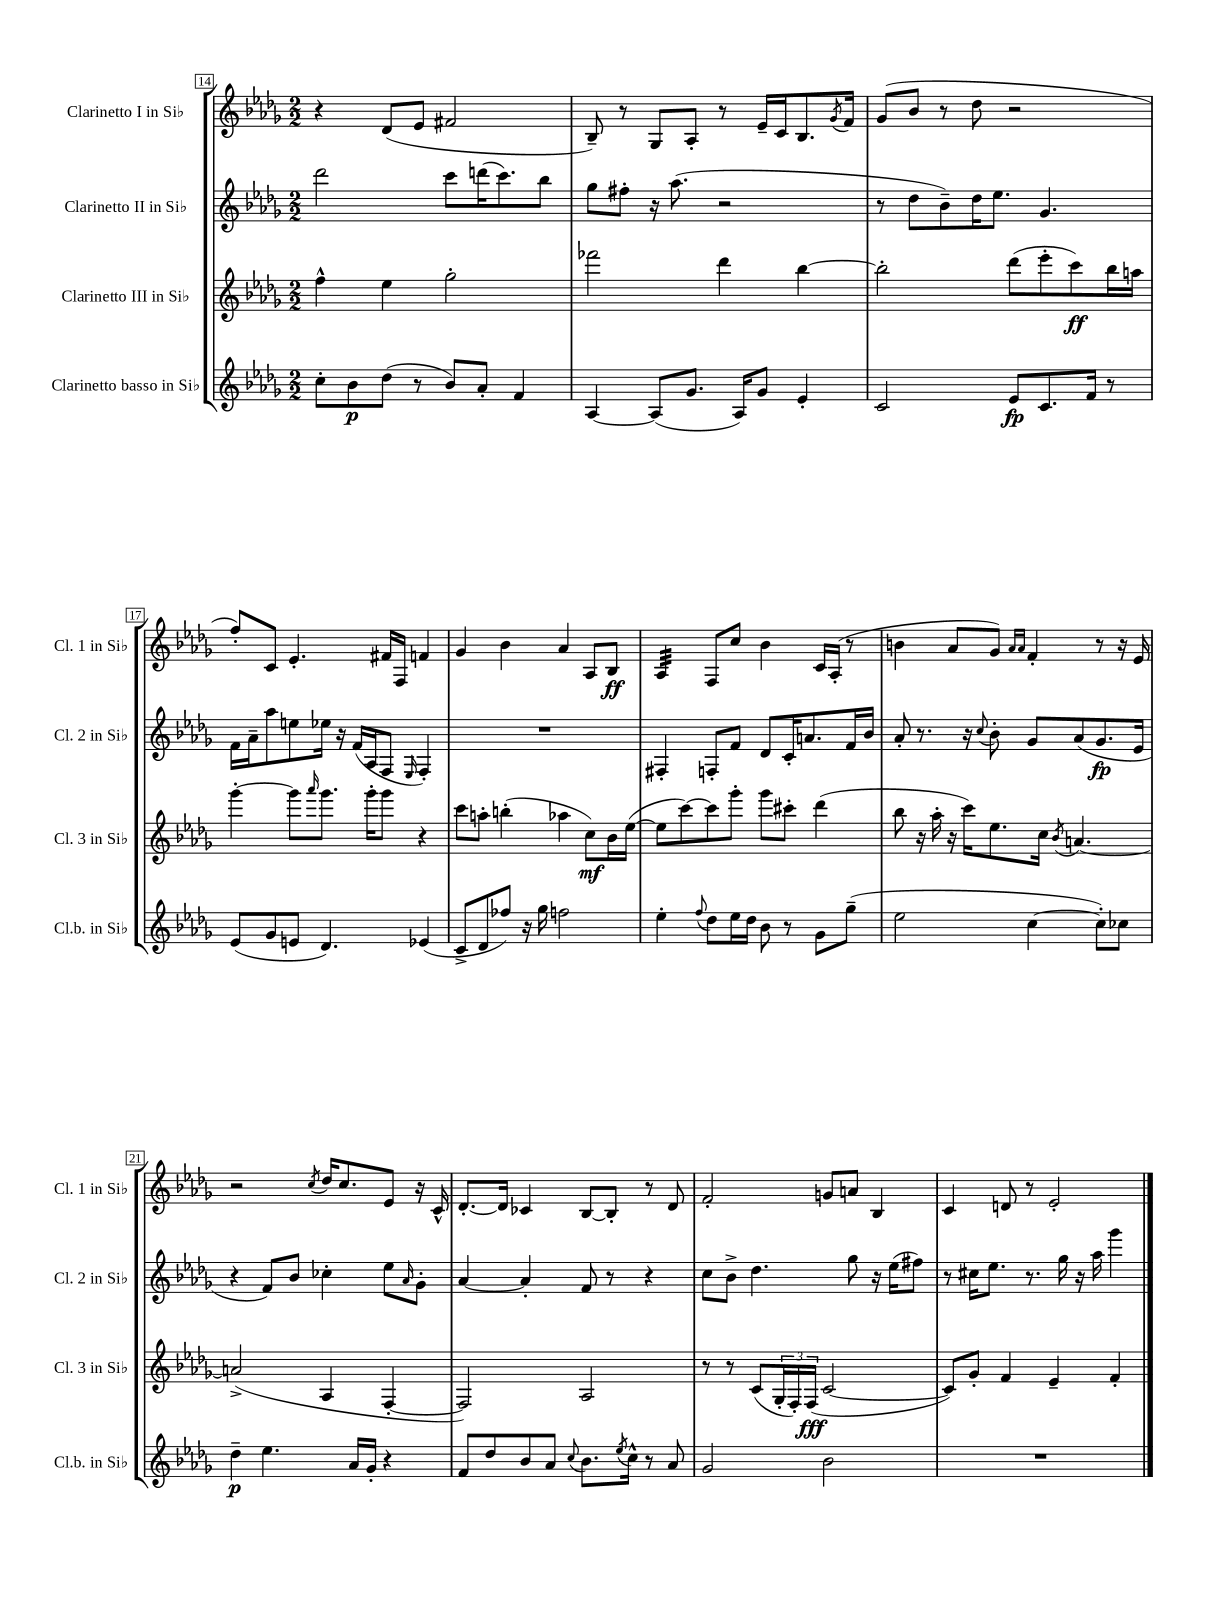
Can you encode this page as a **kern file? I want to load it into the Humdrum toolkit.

**kern	**dynam	**kern	**dynam	**kern	**dynam	**kern	**dynam
*part4	*part4	*part3	*part3	*part2	*part2	*part1	*part1
*staff4	*staff4	*staff3	*staff3	*staff2	*staff2	*staff1	*staff1
*I"Clarinetto basso in Si♭	*	*I"Clarinetto III in Si♭	*	*I"Clarinetto II in Si♭	*	*I"Clarinetto I in Si♭	*
*I'Cl.b. in Si♭	*	*I'Cl. 3 in Si♭	*	*I'Cl. 2 in Si♭	*	*I'Cl. 1 in Si♭	*
*clefG2	*	*clefG2	*	*clefG2	*	*clefG2	*
*k[b-e-a-d-g-]	*	*k[b-e-a-d-g-]	*	*k[b-e-a-d-g-]	*	*k[b-e-a-d-g-]	*
*M2/2	*	*M2/2	*	*M2/2	*	*M2/2	*
=14	=14	=14	=14	=14	=14	=14	=14
8cc'\L	.	4ff^^\	.	2ddd-\	.	4r	.
8b-\	p	.	.	.	.	.	.
(8dd-\J	.	4ee-\	.	.	.	(8d-/L	.
8r	.	.	.	.	.	8e-/J	.
8b-/L)	.	2gg-'\	.	8ccc\L	.	2f#X/	.
8a-'/J	.	.	.	(16dddn\K	.	.	.
.	.	.	.	8.ccc\)	.	.	.
4f/	.	.	.	.	.	.	.
.	.	.	.	8bb-\J	.	.	.
=15	=15	=15	=15	=15	=15	=15	=15
[4A-/	.	2fff-X\	.	8gg-\L	.	8B-~/)	.
.	.	.	.	8ff#X'\J	.	8r	.
(8A-/L]	.	.	.	16r	.	8G-/L	.
.	.	.	.	(8.aa-\	.	.	.
8.g-/J	.	.	.	.	.	8A-'/J	.
.	.	4ddd-\	.	2r	.	8r	.
16A-/KL)	.	.	.	.	.	.	.
8g-/J	.	.	.	.	.	16e-~/LL	.
.	.	.	.	.	.	16c/J	.
4e-'/	.	[4bb-\	.	.	.	8.B-/	.
.	.	.	.	.	.	8qg-/	.
.	.	.	.	.	.	16f/Jk	.
=16	=16	=16	=16	=16	=16	=16	=16
2c/	.	2bb-'\]	.	8r	.	(8g-/L	.
.	.	.	.	8dd-\L	.	8b-/J	.
.	.	.	.	8b-~\)	.	8r	.
.	.	.	.	16dd-\K	.	8dd-\	.
.	.	.	.	8.ee-\J	.	.	.
8e-/L	fp	(8ddd-\L	.	.	.	2r	.
8.c/	.	8eee-'\	.	4.g-/	.	.	.
.	.	8ccc\)	ff	.	.	.	.
16f/Jk	.	.	.	.	.	.	.
8r	.	16bb-\L	.	.	.	.	.
.	.	16aan\JJ	.	.	.	.	.
!!LO:LB:g=z
=17	=17	=17	=17	=17	=17	=17	=17
(8e-/L	.	[4ggg-'\	.	16f\LL	.	8ff'/L)	.
.	.	.	.	16a-~\J	.	.	.
8g-/	.	.	.	8aa-\	.	8c/J	.
8en/J	.	8ggg-\L]	.	8een\	.	4.e-'/	.
.	.	16qqaaa-/	.	.	.	.	.
4.d-/)	.	8.ggg-\J	.	16ee-X\Jk	.	.	.
.	.	.	.	16r	.	.	.
.	.	.	.	(16f/LL	.	.	.
.	.	16ggg-'\KL	.	16A-/J	.	.	.
.	.	8ggg-\J	.	8F/J	.	16f#X/LL	.
.	.	.	.	.	.	16F/JJ	.
.	.	.	.	16qqE-/	.	.	.
(4e-X/	.	4r	.	4F'/)	.	4fn/	.
=18	=18	=18	=18	=18	=18	=18	=18
8c^/L	.	8ccc\L	.	1r	.	4g-/	.
8d-/	.	8aan'\J	.	.	.	.	.
8ff-X/J)	.	(4bbn'\	.	.	.	4b-\	.
16r	.	.	.	.	.	.	.
16gg-\	.	.	.	.	.	.	.
2ffn\	.	4aa-X\	.	.	.	4a-/	.
.	.	8cc\L)	mf	.	.	8A-/L	.
.	.	16b-\L	.	.	.	8B-/J	ff
.	.	([16ee-\JJ	.	.	.	.	.
=19	=19	=19	=19	=19	=19	=19	=19
*	*	*	*	*	*	*tremolo	*
4ee-'\	.	8ee-\L]	.	4F#X'/	.	32A-/LLL	.
.	.	.	.	.	.	32A-/	.
.	.	.	.	.	.	32A-/	.
.	.	.	.	.	.	32A-/	.
.	.	[8ccc\)	.	.	.	32A-/	.
.	.	.	.	.	.	32A-/	.
.	.	.	.	.	.	32A-/	.
.	.	.	.	.	.	32A-/JJJ	.
*	*	*	*	*	*	*Xtremolo	*
8qqff/	.	.	.	.	.	.	.
8dd-\L	.	8ccc\]	.	8Fn'/L	.	8F/L	.
16ee-\L	.	8ggg-'\J	.	8f/J	.	8cc/J	.
16dd-\JJ	.	.	.	.	.	.	.
8b-\	.	8ggg-\L	.	8d-/L	.	4b-\	.
8r	.	8ccc#X'\J	.	16c'/K	.	.	.
.	.	.	.	8.an/	.	.	.
8g-\L	.	(4ddd-\	.	.	.	16c/LL	.
.	.	.	.	.	.	(16A-'/JJ	.
(8gg-~\J	.	.	.	16f/L	.	8r	.
.	.	.	.	16b-/JJ	.	.	.
=20	=20	=20	=20	=20	=20	=20	=20
2ee-\	.	8bb-\	.	8a-'/	.	4bn\	.
.	.	16r	.	8.r	.	.	.
.	.	16aa-'\	.	.	.	.	.
.	.	16r	.	.	.	8a-/L	.
.	.	16ccc\KL)	.	16r	.	.	.
.	.	.	.	8qqcc/	.	.	.
.	.	8.ee-\	.	8b-'\	.	8g-/J)	.
.	.	.	.	.	.	16qqa-/LL	.
.	.	.	.	.	.	16qqa-/JJ	.
[4cc\	.	.	.	8g-/L	.	4f'/	.
.	.	16cc\Jk	.	.	.	.	.
.	.	8qb-/	.	.	.	.	.
.	.	[4.an/	.	(8a-/	.	.	.
8cc'\L])	.	.	.	8.g-/	fp	8r	.
8cc-X\J	.	.	.	.	.	16r	.
.	.	.	.	16e-/Jk	.	16e-/	.
!!LO:LB:g=z
=21	=21	=21	=21	=21	=21	=21	=21
4dd-~\	p	(2an^/]	.	4r	.	2r	.
4.ee-\	.	.	.	8f/L)	.	.	.
.	.	.	.	8b-/J	.	.	.
.	.	.	.	.	.	8qcc/	.
.	.	4A-/	.	4cc-X'\	.	16dd-/KL	.
.	.	.	.	.	.	8.cc/	.
16a-/LL	.	.	.	.	.	.	.
16g-'/JJ	.	.	.	.	.	.	.
4r	.	[4F'/	.	8ee-\L	.	8e-/J	.
.	.	.	.	16qqa-/	.	.	.
.	.	.	.	8g-'\J	.	16r	.
.	.	.	.	.	.	16c^^/	.
=22	=22	=22	=22	=22	=22	=22	=22
8f/L	.	2F/])	.	[4a-/	.	[8.d-'/L	.
8dd-/	.	.	.	.	.	.	.
.	.	.	.	.	.	16d-/Jk]	.
8b-/	.	.	.	4a-'/]	.	4c-X/	.
8a-/J	.	.	.	.	.	.	.
8qqcc/	.	.	.	.	.	.	.
8.b-\L	.	2A-/	.	8f/	.	[8B-/L	.
.	.	.	.	8r	.	8B-'/J]	.
8qee-/	.	.	.	.	.	.	.
16cc^^\Jk	.	.	.	.	.	.	.
8r	.	.	.	4r	.	8r	.
8a-/	.	.	.	.	.	8d-/	.
=23	=23	=23	=23	=23	=23	=23	=23
2g-/	.	8r	.	8cc\L	.	2f'/	.
.	.	8r	.	8b-^\J	.	.	.
.	.	(8c/L	.	4.dd-\	.	.	.
.	.	24G-'/L	.	.	.	.	.
.	.	24F'/)	.	.	.	.	.
.	.	(24F/JJ	fff	.	.	.	.
2b-\	.	[2c/	.	.	.	8gn/L	.
.	.	.	.	8gg-\	.	8an/J	.
.	.	.	.	16r	.	4B-/	.
.	.	.	.	(16ee-\KL	.	.	.
.	.	.	.	8ff#X\J)	.	.	.
=24	=24	=24	=24	=24	=24	=24	=24
1r	.	8c/L])	.	8r	.	4c/	.
.	.	8g-'/J	.	16cc#X\KL	.	.	.
.	.	.	.	8.ee-\J	.	.	.
.	.	4f/	.	.	.	8dn/	.
.	.	.	.	8.r	.	8r	.
.	.	4e-~/	.	.	.	2e-'/	.
.	.	.	.	16gg-\	.	.	.
.	.	.	.	16r	.	.	.
.	.	.	.	16aa-\	.	.	.
.	.	4f'/	.	4ggg-\	.	.	.
==	==	==	==	==	==	==	==
*-	*-	*-	*-	*-	*-	*-	*-
